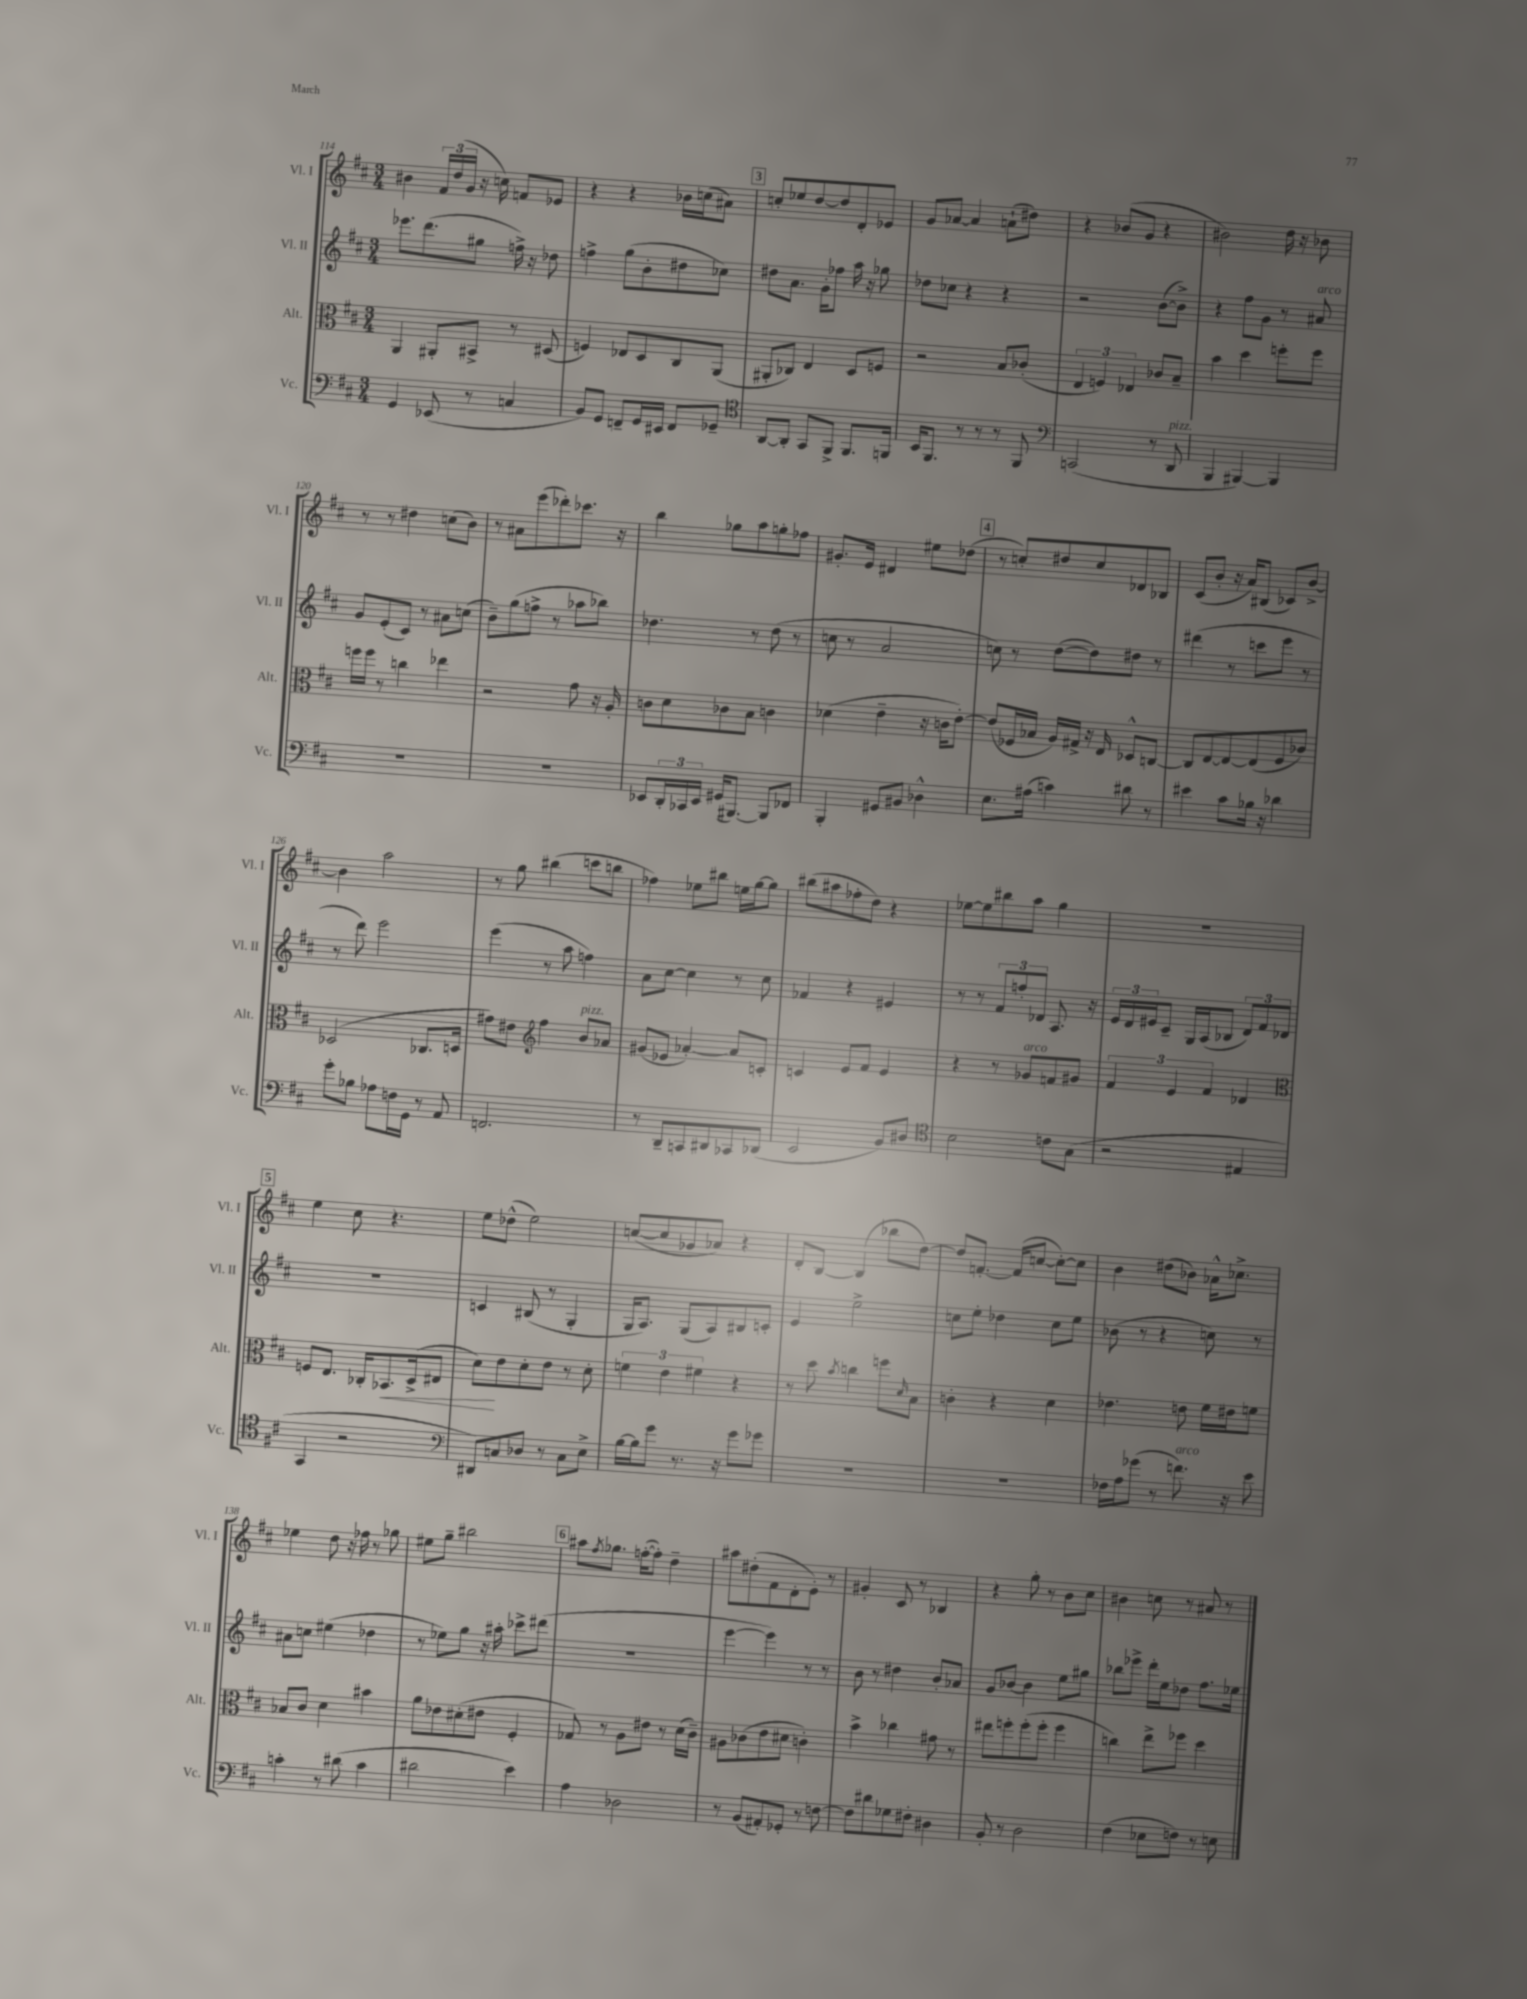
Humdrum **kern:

**kern	**kern	**kern	**kern
*staff4	*staff3	*staff2	*staff1
*clefF4	*clefC3	*clefG2	*clefG2
*k[f#c#]	*k[f#c#]	*k[f#c#]	*k[f#c#]
*M3/4	*M3/4	*M3/4	*M3/4
4GG	4AA	8.eee-	4b#
.	.	(8.ddd	.
(8EE-	8AA#'	.	24f#
.	.	.	(24dd
.	.	.	24g
8r	8BB#^	8gg#	16r
.	.	.	16cc)
4C	8r	16ff^)	8f
.	.	16r	.
.	(8D#	8dd-	8e-
=	=	=	=
8BB)	4F)	4ff^	4r
8GG	.	.	.
8FF~	8E-	(8gg	4r
16GG	8D	8b'	.
16EE#	.	.	.
8FF	8C#	8dd#	16b-
.	.	.	(16cc
8GG-~	(8AA	8cc-)	8a#)
=	=	=	=
*clefC4	*	*	*
[8AA	8AA#'	8dd#	8cc'
8AA']	8C-)	8.a	8ee-
8GG	4E	.	[8dd
.	.	16g'	.
8FF#^	.	8ff-	8dd]
8.FF#	8D	16aa	8d'
.	.	16r	.
.	8F	8gg-	8e-
16FF	.	.	.
=	=	=	=
16BB	2r	8dd-	8g
8.FF#	.	.	.
.	.	8cc-	[8a-
8r	.	4r	4a-]
8r	.	.	.
8r	8B	4r	(8a`
8FF#	(8c-'	.	8dd#)
=	=	=	=
*clefF4	*	*	*
(2CC	6E	2r	4r
.	6F)	.	.
.	.	.	(8b-
.	6E-	.	.
.	.	.	8g
8r	8c-	([8b	4r
8DD	8B~	8b^])	.
=	=	=	=
4BBB	4b	4r	2b#)
[4BBB#)	4dd	8ff#	.
.	.	8g	.
4BBB#]	8ff'	8r	16dd
.	.	.	16r
.	8ff	8a#	8b-
=	=	=	=
2.r	16ff	8g	8r
.	16ff	.	.
.	8r	(8e'	8r
.	4cc	8c#)	4dd#
.	.	8r	.
.	4ee-	8a#	(8cc
.	.	(8cc	8b)
=	=	=	=
2.r	2r	8b~)	8r
.	.	(8gg	8a#
.	.	8ff^	(8eee
.	.	8r	8ddd-')
.	8g	8aa-	8.ccc-
.	16r	8bb-)	.
.	16A'	.	16r
=	=	=	=
8EE-	8c	4.dd-	4bb
24DD'	8d	.	.
24CC-	.	.	.
24EE-	.	.	.
(16GG#	8c-	.	8gg-
[8.BBB#)	.	.	.
.	8B	8r	8aa
8BBB#]	4c	(8dd-	8gg'
8FF-	.	8r	8ff-
=	=	=	=
4BBB'	(4d-	8cc	8.g#'
.	.	8r	.
.	.	.	16e
8GG#	4e~	2a	4d#
8BB#	.	.	.
4D-^^	16r	.	8ee#
.	16c	.	.
.	[8e')	.	(8dd-
=	=	=	=
8.E	(8e]	8cc)	8r
.	16F-	8r	8cc')
(16A#	16B-	.	.
4c)	16A)	([8dd	8dd#
.	16G#^	.	.
.	16r	8dd])	8cc
.	16E	.	.
8d#	8D-^^	8dd#	8d-
8r	[8C	8r	8B-
=	=	=	=
4e#	8C]	(4ddd#	(8c#
.	[8E	.	8b'
8c#	8E_	8r	16r
.	.	.	16a)
16B-	(8E]	8ccc	(8B#
16r	.	.	.
4d-	8F#	8eee	8c-)
.	8c-)	8r	[8b^
=	=	=	=
8g'	(2D-	8r	4b]
8B-	.	8ddd)	.
8A-	.	2eee	2aa
16F	.	.	.
16GG	.	.	.
8r	8.C-	.	.
8AA	.	.	.
.	16D	.	.
=	=	=	=
2.FF	8g#)	(4eee	8r
.	8e#	.	8gg
*	*clefG2	*	*
.	4ff#	8r	(4bb#
.	.	8aa	.
.	8b	4ff)	8ccc
.	8a-	.	8bb
=	=	=	=
8r	(8g#	8a	4ff-)
8DD~	8e-	[8cc#	.
8CC	[4a-')	4cc#]	8ee-
8DD#	.	.	8bb#
8CC-	8a-]	8r	16ee
.	.	.	[16gg
(8DD-	8c'	8cc#	8gg]
=	=	=	=
2EE	4c	4f-	(8bb#
.	.	.	8aa#
.	8e	4r	8ff-'
.	8f#	.	8dd)
8BB)	4e	4e#	4r
8D#	.	.	.
=	=	=	=
*clefC4	*	*	*
2B	4r	8r	[8ee-
.	.	8r	8ee-]
.	8r	12f#	8bb#
.	.	12ff'	.
.	8g-	.	8aa
.	.	12d-	.
8c	8f	8.A	4gg
(8G	8g#	.	.
.	.	16r	.
=	=	=	=
2r	6f#	24e	2.r
.	.	24d	.
.	.	24e#	.
.	.	8c#~	.
.	6e	.	.
.	.	16G	.
.	.	(16A	.
.	6f#	.	.
.	.	8B-	.
4E#	4d-	12d)	.
.	.	12f#	.
.	.	12d-	.
=	=	=	=
*	*clefC3	*	*
4GG	8F	2.r	4ee
.	8.E	.	.
2r	.	.	8cc#
.	16C-'	.	.
.	8.BB-	.	4.r
.	(16D^	.	.
.	8E#	.	.
=	=	=	=
*clefF4	*	*	*
8DD#)	8d)	4c	8ee
8C	8e	.	(8dd-^^
8D-	8d'	(8B#	2ee)
8r	8e	8r	.
8C	8r	4G'	.
8E^	8d'	.	.
=	=	=	=
[16B	6f	16G	([8cc
16B]	.	8.A)	.
8g	.	.	8cc]
.	6e	.	.
8.r	.	(8G	8g-
.	6f#	.	.
.	.	8A)	8a-)
16r	.	.	.
8g	4r	8B#	4r
8g-	.	8c'	.
=	=	=	=
2.r	8r	4e	8d'
.	8dd	.	[8B
.	8qb	.	.
.	4cc	2ee^	(4B]
.	8ff	.	8bb-
.	16qqd	.	.
.	8B	.	[8dd)
=	=	=	=
2.r	4c'	8cc	8dd]
.	.	8ee'	[8.f'
.	4r	4dd-	.
.	.	.	(16f]
.	.	.	[8cc
.	4d	8cc	8cc'_)
.	.	8ee	8cc]
=	=	=	=
16F-	4.e-	(8b-	4b
16A	.	.	.
(8g-	.	8r	.
8r	.	4r	(8dd#
8.f)	8e	.	8b-)
.	16f#	8cc)	16a-^^
16r	16e#	.	8.cc-^
8e	8f	8r	.
=	=	=	=
4c'	8B-	8a#	4ee-
.	8c#	8cc	.
8r	4d	(4ee#	8dd
(8d#	.	.	16r
.	.	.	16ff-
4c	4b#	4dd-	8r
.	.	.	8gg-
=	=	=	=
2d#	8a	8r	8ee#
.	8e-	8ee-)	8gg~
.	(8d#'	8gg	2bb#
.	8e#	16r	.
.	.	16aa#'	.
4e)	4F#'	8ccc-^	.
.	.	(8ddd#	.
=	=	=	=
4A	8G-)	2.r	8aa#
.	.	.	8qff#
.	8r	.	8.gg-
2D-	8A	.	.
.	.	.	([16ff'
.	8e#	.	8ff'])
.	8r	.	4dd~
.	(16d	.	.
.	16c#~)	.	.
=	=	=	=
8r	8A#	[4eee	8aa#
(8BB	(8c-	.	(8dd#'
8AA#')	8e	4eee])	8f#
8GG-'	8d#	.	8d'
8r	4c')	8r	8e')
[8F	.	8r	8r
=	=	=	=
8F]	4b^	8b	4g#'
8d#	.	8r	.
8G-	4cc-	4dd#	8c#
8F#'	.	.	8r
4D#	8g#	8b'	4B-
.	8r	8a-	.
=	=	=	=
8BB'	8ee#	8g	4r
8r	8ff'	[8b-	.
2D	(8ff'	4b-]	8gg'
.	8ff'	.	8r
.	4ff	8ee	8b
.	.	8gg#	8cc#
=	=	=	=
(4F#	4cc)	8bb-	4b#
.	.	8eee-^	.
8E-	8ee^	16ddd'	8cc
.	.	16ee	.
8F)	8ff-	8dd-	8r
8r	4dd	8.ff#	8a#
8E	.	.	8r
.	.	16ee-	.
==	==	==	==
*-	*-	*-	*-
